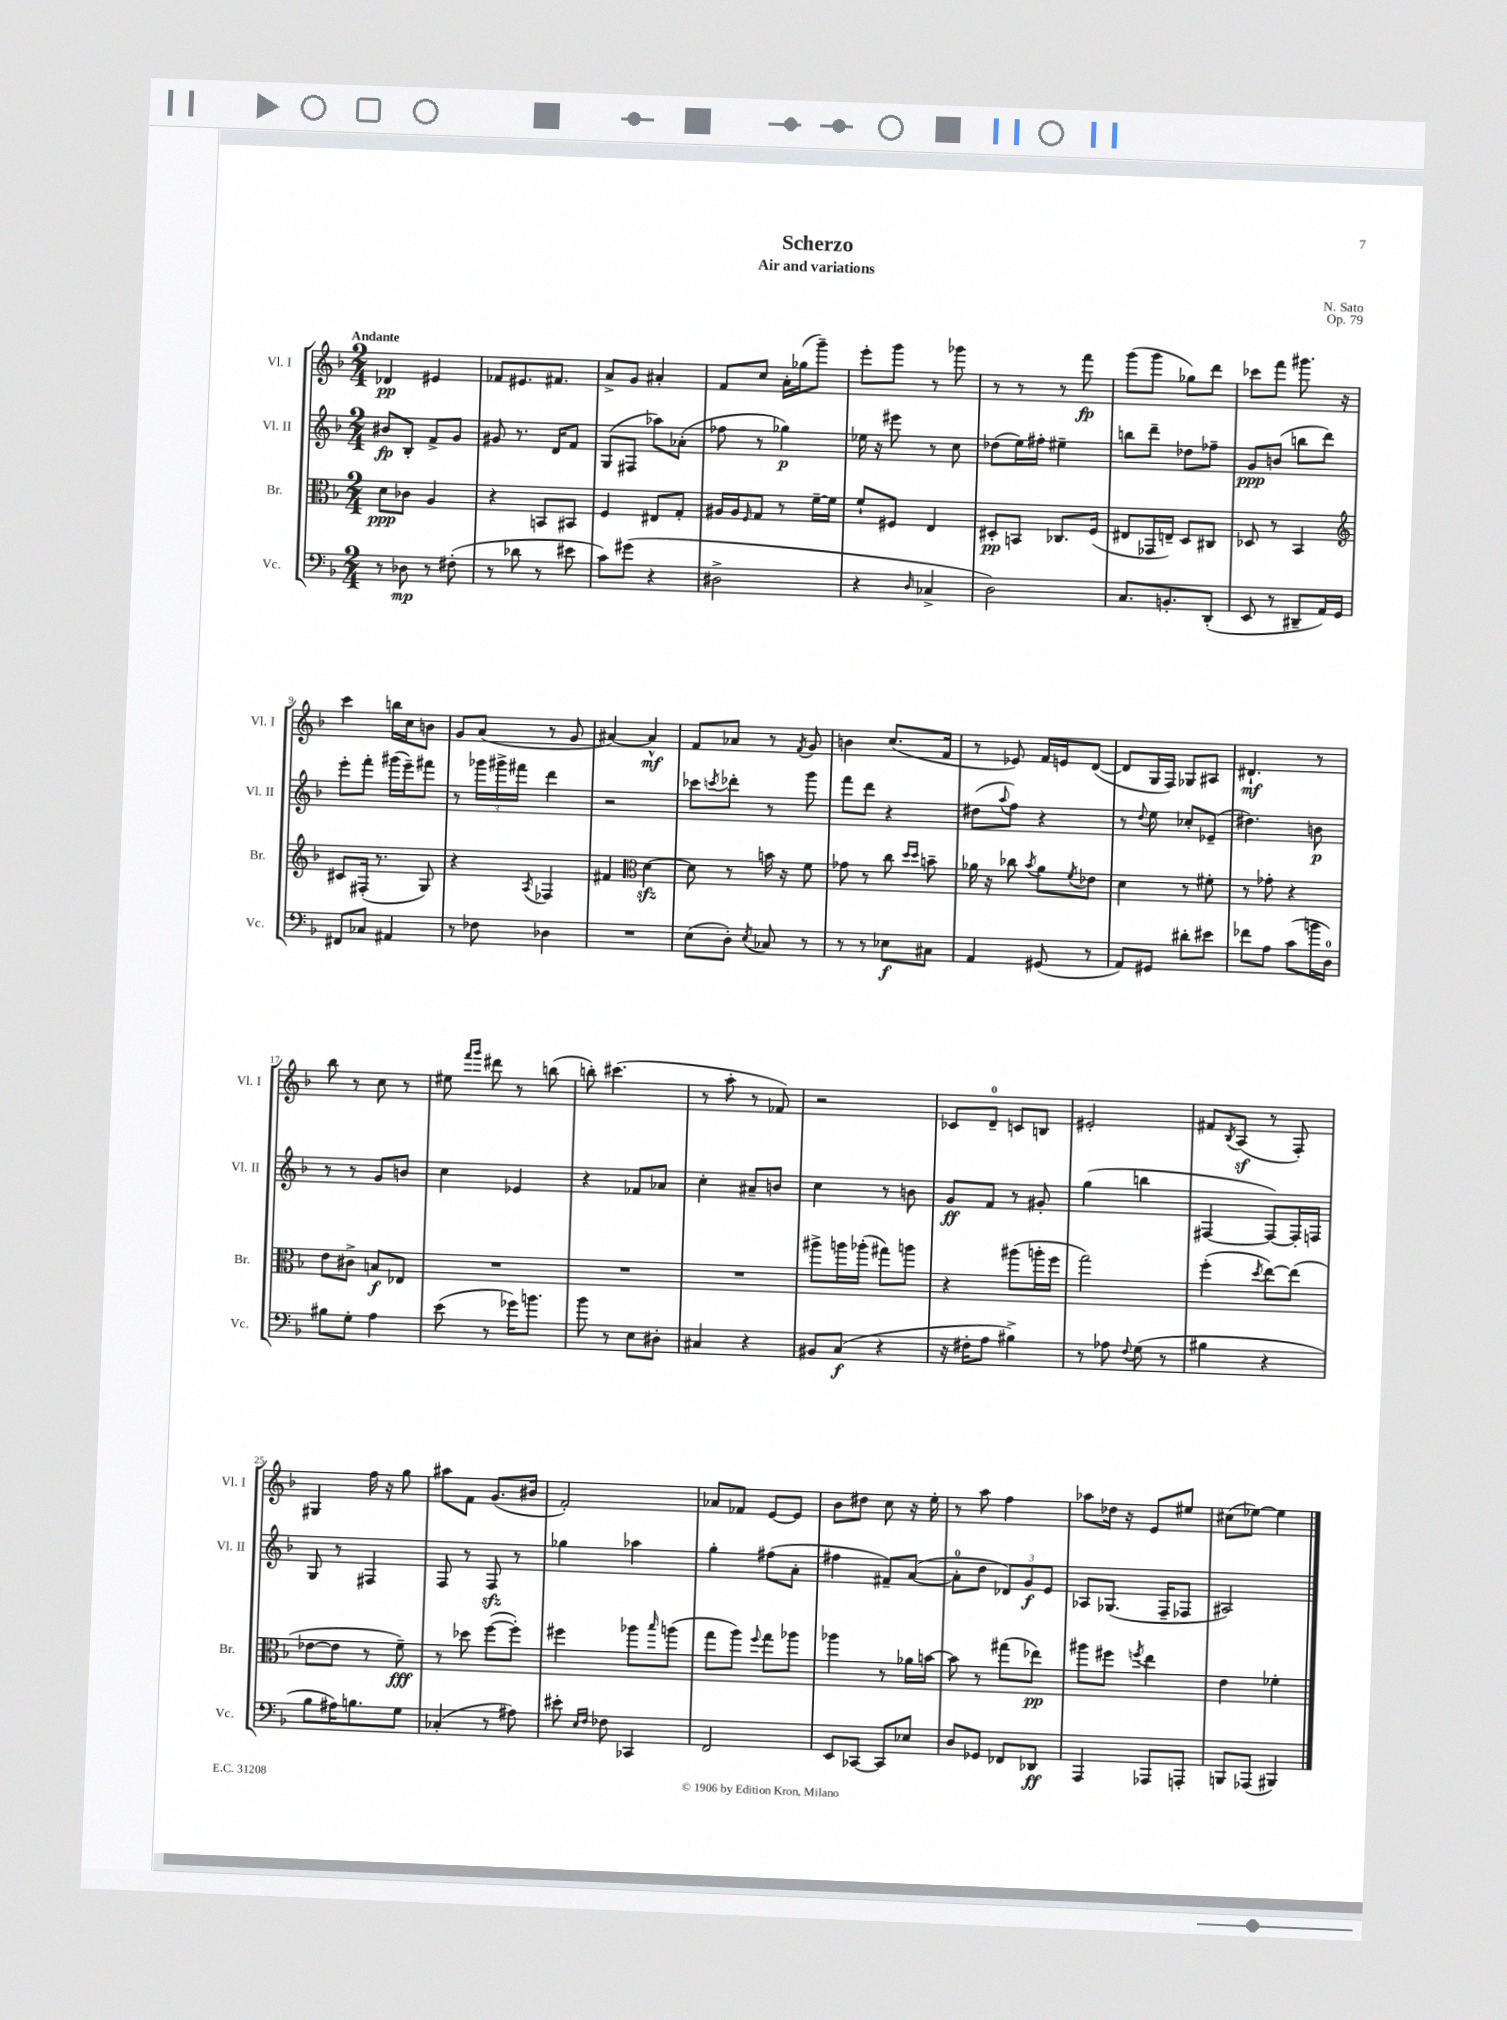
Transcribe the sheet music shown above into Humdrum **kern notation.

**kern	**kern	**kern	**kern
*staff4	*staff3	*staff2	*staff1
*clefF4	*clefC3	*clefG2	*clefG2
*k[b-]	*k[b-]	*k[b-]	*k[b-]
*M2/4	*M2/4	*M2/4	*M2/4
8r	8d	8b#	4d-
8D-	8c-	8B-'	.
8r	4A	8f^	4e#
(8F#'	.	8g	.
=	=	=	=
8r	4r	8g#	8f-
8d-	.	8.r	8.e#
8r	8BB	.	.
.	.	16d	8.f#
8e#	8BB#	8f	.
=	=	=	=
8c)	4F	(8G	8a^
(8g#	.	8F#	8g
4r	8E#	8aa-)	4a#'
.	8G'	(8a-'	.
=	=	=	=
2D#^	16A#	8ff-	8f
.	16A#	.	.
.	16qqF	.	.
.	8G	8r	8cc
.	8r	4gg-)	16a'
.	.	.	(16gg-
.	[16f~	.	8ggg~)
.	16f]	.	.
=	=	=	=
4r	8f`	16ee-	8eee'
.	.	16r	.
.	8F#	8eee#	8ggg
16qqD	.	.	.
4C-^	4E	8r	8r
.	.	8cc	8ggg-
=	=	=	=
2D)	8D#'	(8dd-	8r
.	8BB	16ee)	8r
.	.	16ff#'	.
.	8.C-	4ee#~	8r
.	.	.	8fff
.	(16F	.	.
=	=	=	=
8.C	8E#	8bb	(8ggg
.	16GG-	8ddd~	8ggg
8.BB'	16E~)	.	.
.	8D	8dd-	8gg-)
(8DD'	8C#	8ff-~	8ddd
=	=	=	=
8EE	8D-	8g	8ccc-
8r	8r	(8b	8fff
8DD#~	4BB-	8bb	8.ggg#
16AA)	.	8ddd)	.
16GG	.	.	16r
=	=	=	=
*	*clefG2	*	*
8FF#	8c#	8eee'	4ccc
8C-	(16F#'	8fff'	.
.	8.r	.	.
4AA#	.	(16ggg#	16bb
.	.	16eee~)	16cc
.	8G)	8fff#	8b
=	=	=	=
8r	4r	8r	8g
8F-	.	24ggg-	(8a
.	.	24ggg#^	.
.	.	24fff#	.
.	8qA	.	.
4D-	4F-	4ddd	8r
.	.	.	8g
=	=	=	=
2r	4f#	2r	[4a#)
*	*clefC3	*	*
.	[4d	.	4a#^^]
=	=	=	=
(8E	8d]	8ccc-	8f
.	.	8qccc	.
8D')	8r	8ddd-'	8a-
8qE	.	.	.
8C-	16b	8r	8r
.	16r	.	.
.	.	.	8qf
8r	8f	8ggg	8g
=	=	=	=
8r	8g-	8fff	4b
8r	8r	8ddd	.
8E-	8cc	4r	(8.cc
.	16qqdd	.	.
.	16qqdd	.	.
8C#	8b~	.	.
.	.	.	16f
=	=	=	=
4AA	16a-	(8dd#	8r
.	16r	.	.
.	.	8qqaa	.
.	8cc-	8ff)	8e-)
.	8qb-	.	.
(8GG#	8a-	4r	16f
.	.	.	16e
.	8qf	.	.
8r	8e-	.	([8d
=	=	=	=
8AA)	4d	8r	8d]
.	.	8qqdd	.
8GG#	.	8ee	16G
.	.	.	16F)
8d#'	8r	8cc-'	8G-
8e#	8f#'	(8e-~	8A#
=	=	=	=
8f-	8r	4.dd#)	4.d#`
8A	8g-'	.	.
(8c	4r	.	.
16b	.	8b	8r
16D)	.	.	.
=	=	=	=
8B#	8e	8r	8bb-
8G'	8c#^	8r	8r
4A	8B	8g	8cc
.	8E-	8b	8r
=	=	=	=
(8e	2r	4cc	8ee#
.	.	.	16qqfff
.	.	.	16qqggg
8r	.	.	8ddd#
16g-)	.	4e-	8r
8.b	.	.	.
.	.	.	(8bb
=	=	=	=
8b-	2r	4r	8bb')
8r	.	.	(4.ccc#
8E	.	8f-	.
8D#'	.	8a-	.
=	=	=	=
4C#	2r	4cc'	8r
.	.	.	8aa'
4r	.	8a#~	8r
.	.	8b	8f-)
=	=	=	=
8BB#	8aa#^	4cc	2r
(8C	16aa	.	.
.	(16aa-'	.	.
4r	8gg#)	8r	.
.	8aa	8b	.
=	=	=	=
16r	4r	8g	8c-
16F#'	.	.	.
8A	.	8f	8d~
4B#^)	(8aa#	8r	8c
.	16aa'	8g#'	8B
.	16ff	.	.
=	=	=	=
8r	2gg)	(4gg	2e#'
8A-	.	.	.
8qqF	.	.	.
(8G	.	4bb	.
8r	.	.	.
=	=	=	=
4B#	(4ff'	[4F#	8f#
.	.	.	8qB-
.	.	.	(8A
.	8qdd	.	.
4r	[8ee)	8F#_)	8r
.	(8ee]	16F#']	8F')
.	.	16F	.
=	=	=	=
8B-	[8e-	8G	4G#
16A#)	8e-]	8r	.
8.B	.	.	.
.	8r	4F#	16ff
.	.	.	16r
8G	8f~)	.	8gg
=	=	=	=
(4C-'	8r	8F	8aa#
.	8dd-	8r	8f
8r	([8ff	8F	(8.g
8A#)	8ff'])	8r	.
.	.	.	16b#
=	=	=	=
8e#'	4ff#	4gg-	2f')
16qqE	.	.	.
16qqF	.	.	.
8F-	.	.	.
4CC-	8aa-	4aa-	.
.	16qqbb-	.	.
.	(8aa	.	.
=	=	=	=
2FF	8gg	4gg'	8a-
.	8aa)	.	8f-
.	8qqff	.	.
.	8gg	(8ff#	[8e
.	8aa-	8a'	8e]
=	=	=	=
8EE	4aa-	4ff#	8b-
[8CC-	.	.	8dd#
8CC-]	8r	8f#~)	8cc
8E-	16a-	([8a	16r
.	[16b	.	16ee'
=	=	=	=
8D	8b]	8a']	8r
8GG-	8r	8dd	8aa
8FF-	(8gg#	12d-)	4ff
.	.	12g	.
8DD-	8ee-)	.	.
.	.	12e	.
=	=	=	=
4AAA	8aa#	8A-	8aa-
.	8ff#	(8.G-	16dd-
.	.	.	16r
.	8qff	.	.
8AAA-	4ee	.	8e
.	.	16F~	.
8AAA'	.	8F-	8ee#
=	=	=	=
8BBB	4e	2A#)	(8cc#
(8AAA-	.	.	[8ee-)
4BBB#)	4f-'	.	4ee-]
==	==	==	==
*-	*-	*-	*-
